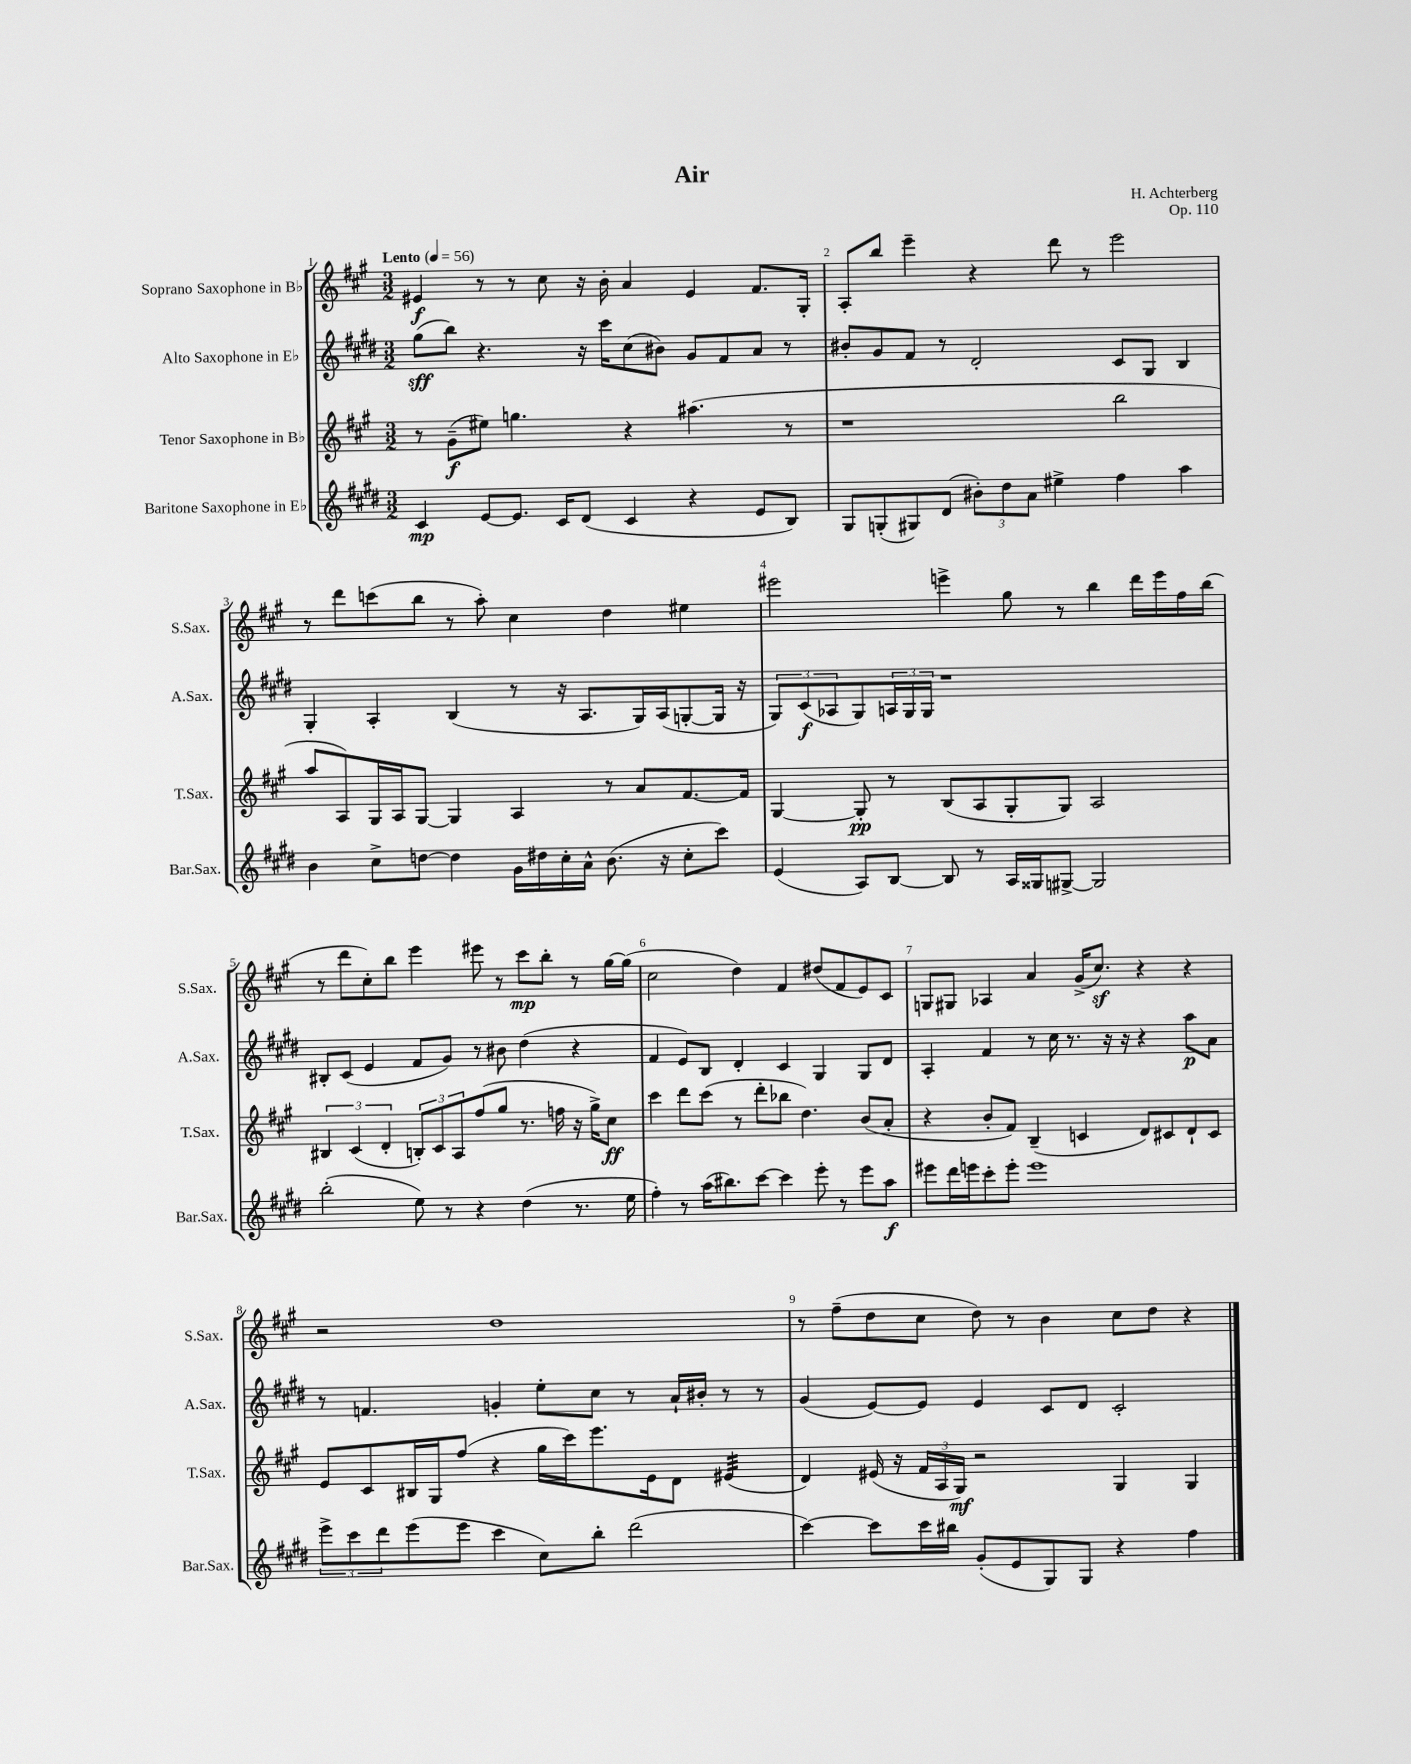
\header { title = "Air" composer = "H. Achterberg" opus = "Op. 110" }
<<
\new StaffGroup <<
\new Staff = "s0" \with { instrumentName = "Soprano Saxophone in Bb" shortInstrumentName = "S.Sax." } {
    \clef treble \key a \major \numericTimeSignature \time 3/2 \tempo "Lento" 4 = 56
    eis'4\f r8 r8 cis''8 r16 b'16-. a'4 eis'4 fis'8. gis16-. |
    a8-. b''8 e'''4-- r4 d'''8 r8 e'''2 |
    r8 d'''8 c'''8( b''8 r8 a''8-.) cis''4 d''4 eis''4 |
    eis'''2 e'''4-> gis''8 r8 b''4 d'''16 e'''16 fis''16 b''16( |
    r8 d'''8 cis''8-.) b''8 e'''4 eis'''8 r8 cis'''8\mp b''8-. r8 gis''16~ gis''16( |
    cis''2 d''4) fis'4 dis''8( fis'8 e'8) cis'8 |
    g8 gis8 aes4 a'4 gis'16->( cis''8.\sf) r4 r4 |
    r2 d''1 |
    r8 fis''8--( d''8 cis''8 d''8) r8 b'4 cis''8 d''8 r4 \bar "|." |
}
\new Staff = "s1" \with { instrumentName = "Alto Saxophone in Eb" shortInstrumentName = "A.Sax." } {
    \clef treble \key e \major \numericTimeSignature \time 3/2
    gis''8\sff( b''8) r4. r16 cis'''16 cis''8( bis'8) gis'8 fis'8 a'8 r8 |
    bis'8-. gis'8 fis'8 r8 dis'2-. cis'8 gis8 b4 |
    gis4-. a4-. b4( r8 r16 a8. gis16) a16( g8~-. g16 r16 |
    \tuplet 3/2 { gis8) cis'8\f( aes8 } gis8) \tuplet 3/2 { a16 gis16 gis16 } r1 |
    bis8-. cis'8( e'4 fis'8 gis'8) r8 bis'8 dis''4( r4 |
    fis'4 e'8) b8 dis'4-. cis'4 gis4 gis8 dis'8 |
    a4-. fis'4 r8 cis''16 r8. r16 r16 r4 a''8\p a'8 |
    r8 f'4. g'4-. e''8-. cis''8 r8 a'16-! bis'16-. r8 r8 |
    gis'4( e'8~) e'8 e'4 cis'8 dis'8 cis'2-. \bar "|." |
}
\new Staff = "s2" \with { instrumentName = "Tenor Saxophone in Bb" shortInstrumentName = "T.Sax." } {
    \clef treble \key a \major \numericTimeSignature \time 3/2
    r8 gis'8--\f( eis''8) g''4. r4 ais''4.( r8 |
    r1 b''2 |
    a''8 a8) gis16 a16 gis8~ gis4 a4 r8 a'8 fis'8.~ fis'16 |
    gis4~ gis8-.\pp r8 b8( a8 gis8-. gis8) a2 |
    \tuplet 3/2 { bis4 cis'4( d'4-. } \tuplet 3/2 { b8-.) cis'8 a8 } fis''8( gis''8 r8. f''16 r16 gis''16->) cis''8\ff |
    cis'''4 d'''8 cis'''8( r8 d'''8-. bes''8 d''4.) b'8( a'8-. |
    r4 b'8-. fis'8) b4--( c'4 d'8) cis'8 d'8-! cis'8 |
    e'8 cis'8 bis16 gis16 fis''8( r4 gis''16 cis'''16) e'''8. e'16 d'8 eis'4:32( |
    d'4) eis'16( r16 \tuplet 3/2 { fis'16 a16 gis16\mf) } r2 gis4 gis4 \bar "|." |
}
\new Staff = "s3" \with { instrumentName = "Baritone Saxophone in Eb" shortInstrumentName = "Bar.Sax." } {
    \clef treble \key e \major \numericTimeSignature \time 3/2
    cis'4\mp e'8~ e'8. cis'16 dis'8( cis'4 r4 e'8 b8) |
    gis8 g8-.( gis8) dis'8( \tuplet 3/2 { bis'8-.) dis''8 a'8 } eis''4-> fis''4 a''4 |
    b'4 cis''8-> d''8~ d''4 gis'16 dis''16 cis''16-. a'16-^ b'8.( r16 cis''8-. cis'''8) |
    e'4( a8) b8~ b8 r8 a16 gisis16 gis8~-> gis2 |
    b''2-.( e''8) r8 r4 dis''4( r8. e''16 |
    fis''4-.) r8 a''16( bis''8.) cis'''8~ cis'''4 e'''8-. r8 e'''8 a''8\f |
    eis'''8 dis'''16 e'''16 cis'''8-. e'''8-. e'''1 |
    \tuplet 3/2 { e'''8-> cis'''8 dis'''8 } e'''8( e'''8 cis'''4 cis''8) b''8-. dis'''2( |
    cis'''4~) cis'''8 cis'''16 bis''16 gis'8-.( e'8 gis8) gis8 r4 fis''4 \bar "|." |
}
>>
>>
\layout { \context { \Score \override BarNumber.break-visibility = ##(#f #t #t) barNumberVisibility = #all-bar-numbers-visible } }
